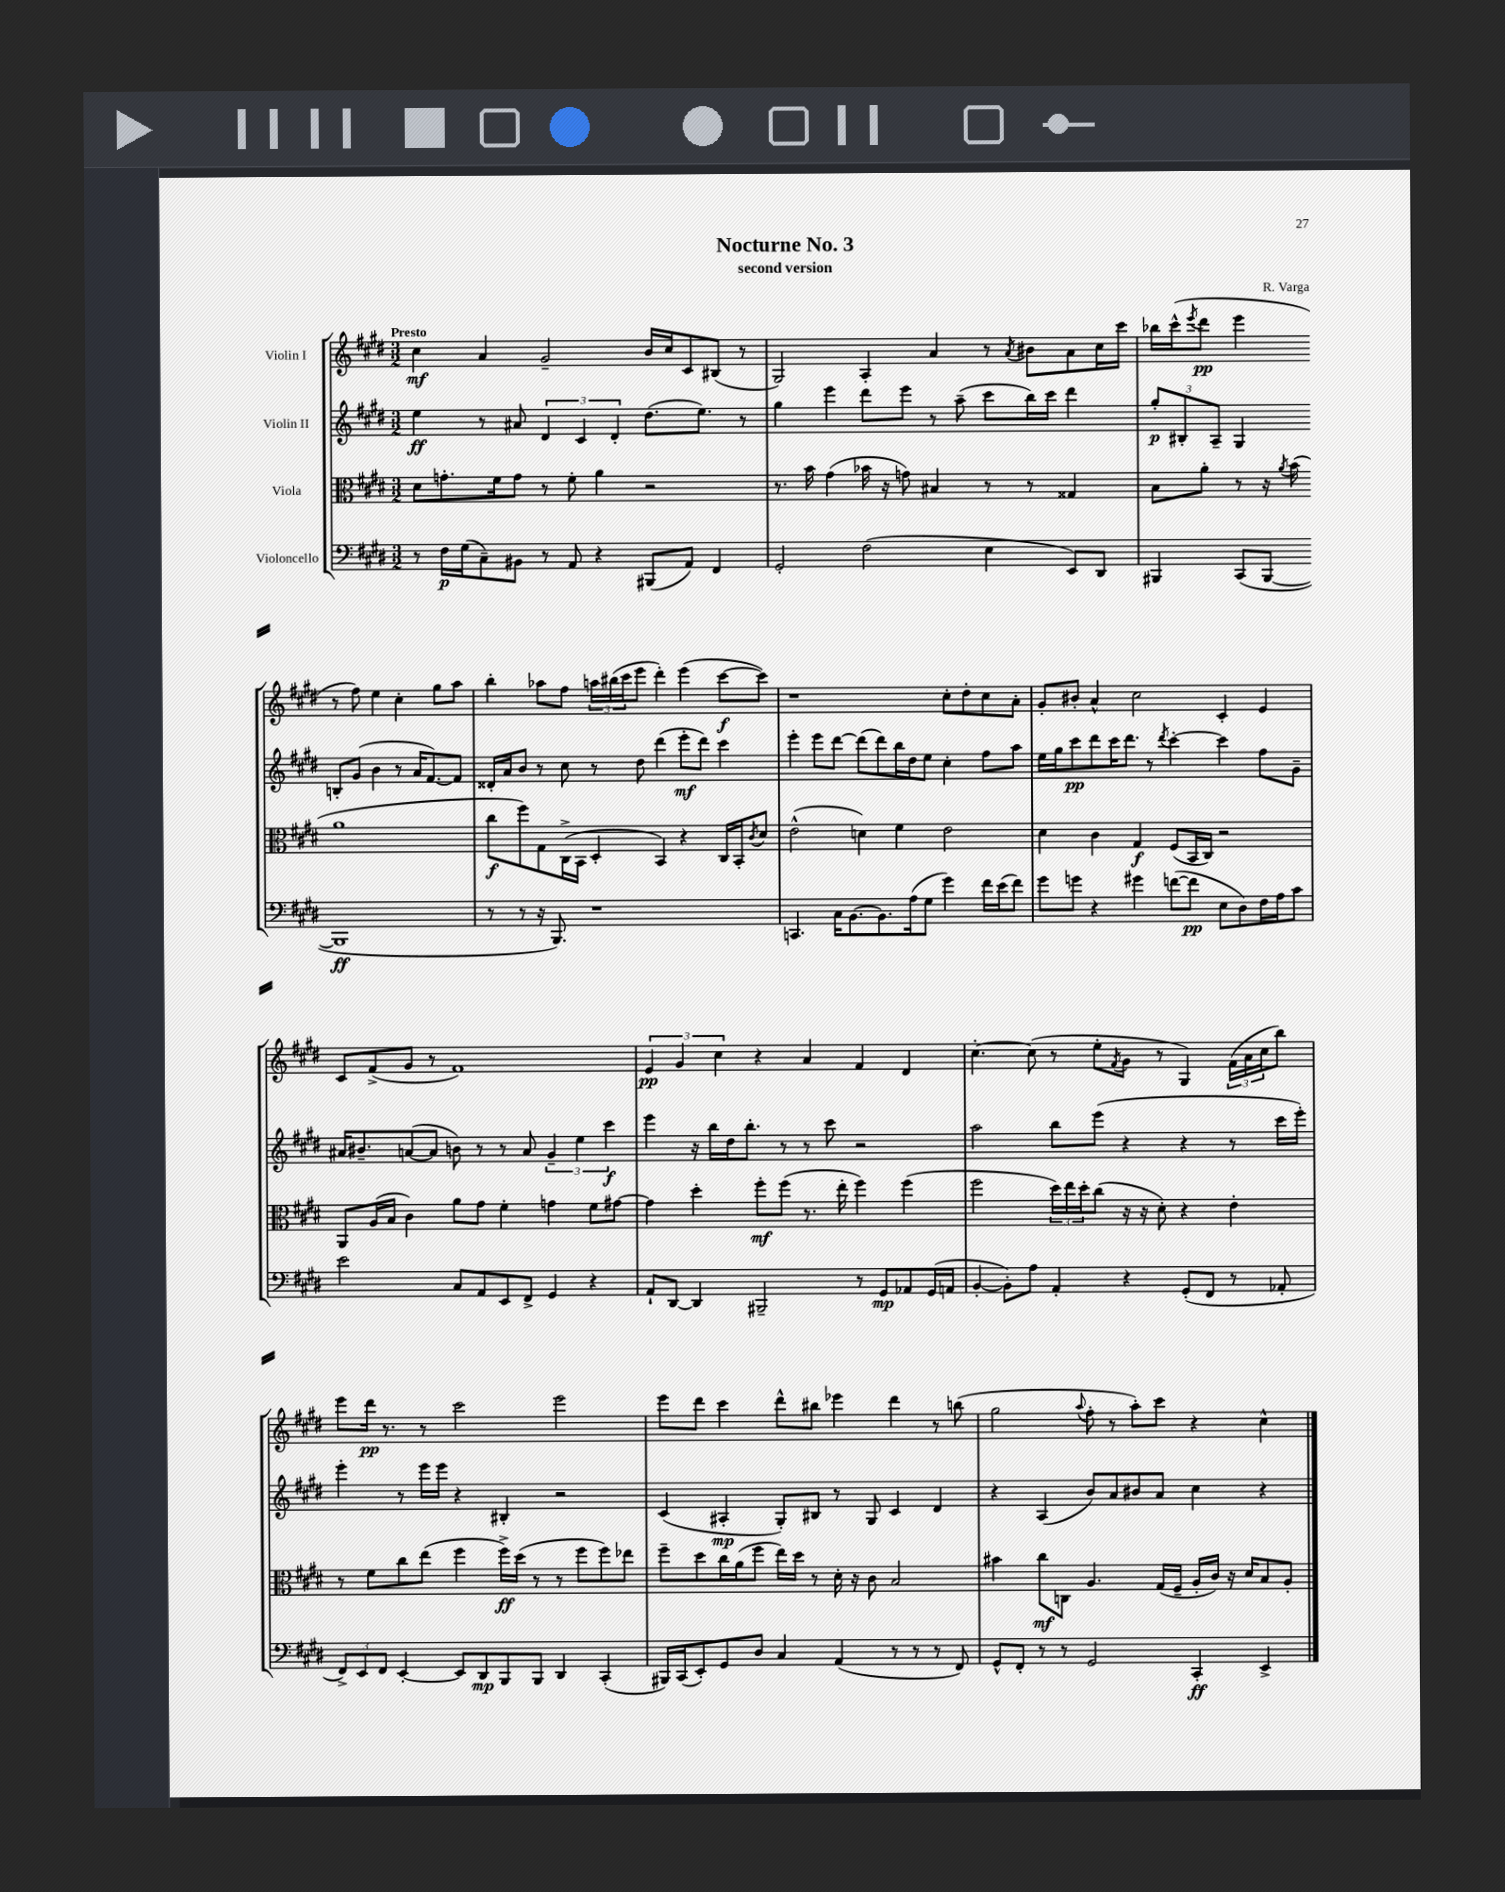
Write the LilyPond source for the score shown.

\header { title = "Nocturne No. 3" composer = "R. Varga" subtitle = "second version" }
<<
\new StaffGroup <<
\new Staff = "s0" \with { instrumentName = "Violin I" } {
    \clef treble \key e \major \numericTimeSignature \time 3/2 \tempo "Presto"
    cis''4\mf a'4 gis'2-- b'16 cis''16 cis'8 bis8( r8 |
    gis2) a4-. a'4 r8 \acciaccatura { a'8 } bis'8 a'8 cis''16 cis'''16 |
    bes''16 cis'''16-^( \acciaccatura { e'''8 } dis'''8\pp e'''4 r8 fis''8) e''4 cis''4-. gis''8 a''8 |
    b''4-. aes''8 fis''8 \tuplet 3/2 { a''16 bis''16( cis'''16 } e'''8 dis'''4-.) e'''4( cis'''8~\f cis'''8) |
    r1 cis''8-. dis''8-. cis''8 a'8-. |
    gis'8-. bis'8-. a'4-^ cis''2 cis'4-. e'4 |
    cis'8 fis'8->( gis'8 r8 fis'1) |
    \tuplet 3/2 { e'4\pp gis'4 cis''4 } r4 a'4 fis'4 dis'4 |
    cis''4.~-. cis''8( r8 e''8-. \acciaccatura { fis'8 } gis'8 r8 gis4) \tuplet 3/2 { fis'16( a'16 cis''16 } b''8) |
    e'''8 dis'''16\pp r8. r8 cis'''2 e'''2 |
    e'''8 dis'''8 cis'''4 dis'''8-^ bis''8 ees'''4 dis'''4 r8 b''8( |
    gis''2 \appoggiatura { a''8 } fis''8-. r8 a''8-.) cis'''8 r4 cis''4-^ \bar "|." |
}
\new Staff = "s1" \with { instrumentName = "Violin II" } {
    \clef treble \key e \major \numericTimeSignature \time 3/2
    e''4\ff r8 ais'8 \tuplet 3/2 { dis'4 cis'4 dis'4-. } dis''8.( e''8.) r8 |
    gis''4 e'''4 dis'''8 e'''8 r8 a''8--( cis'''8 b''16) cis'''16 dis'''4 |
    \tuplet 3/2 { gis''8-.\p bis8-. a8-- } gis4 b8-. gis'8( b'4 r8 a'16 fis'8.~) fis'8 |
    disis'16-. a'16 b'8 r8 cis''8 r8 dis''8 dis'''4( e'''8-.\mf dis'''8) cis'''4 |
    e'''4-. e'''8 dis'''8~ dis'''8( dis'''8) b''16 dis''16 e''8 cis''4-. fis''8 a''8 |
    e''16 gis''16 cis'''8\pp dis'''8 cis'''16 dis'''8. r8 \acciaccatura { dis'''8 } cis'''4~-. cis'''4 fis''8 gis'8-- |
    ais'16 bis'8.-- a'8~( a'8 b'8) r8 r8 a'8 \tuplet 3/2 { gis'4-- e''4 cis'''4\f } |
    e'''4 r16 b''16 dis''16 b''8.-. r8 r8 cis'''8 r2 |
    a''2 b''8 e'''8( r4 r4 r8 cis'''16 e'''16-.) |
    e'''4-. r8 e'''16 e'''16 r4 bis4-. r2 |
    cis'4( ais4-.\mp gis8-.) bis8 r8 gis8 cis'4 dis'4 |
    r4 a4( b'8) a'8 bis'8 a'8 cis''4 r4 \bar "|." |
}
\new Staff = "s2" \with { instrumentName = "Viola" } {
    \clef alto \key e \major \numericTimeSignature \time 3/2
    dis'8 g'8.-. fis'16 g'8 r8 fis'8-. a'4 r2 |
    r8. b'16 gis'4( bes'16 r16 g'8) bis4 r8 r8 gisis4 |
    b8 a'8-. r8 r16 \acciaccatura { a'8 } b'16( a'1 |
    cis''8\f fis''8) gis8 cis16->( b,16 dis4-. b,4) r4 cis16 b,16-. \acciaccatura { cis'8 } dis'8 |
    e'2-^( d'4) fis'4 e'2 |
    dis'4 cis'4 gis4\f fis8( b,16 cis16) r2 |
    a,8 a16( b16 cis'4) a'8 gis'8 fis'4-. g'4 fis'8 gis'8~ |
    gis'4 dis''4-. fis''8-.\mf fis''8( r8. e''16-. fis''4) fis''4( |
    fis''2 \tuplet 3/2 { dis''16) e''16 dis''16-. } cis''8( r16 r16 dis'8-.) r4 e'4-. |
    r8 fis'8 cis''8 e''8( fis''4 fis''16->\ff) dis''16( r8 r8 fis''8 fis''8) ees''8 |
    fis''8-- dis''8 cis''16 a'16( fis''8 e''16) dis''16 r8 dis'16-. r16 cis'8 b2 |
    bis'4 cis''8\mf c8 a4. gis16( fis16-- a16-. cis'16) r16 dis'16 b8 a8-. \bar "|." |
}
\new Staff = "s3" \with { instrumentName = "Violoncello" } {
    \clef bass \key e \major \numericTimeSignature \time 3/2
    r8 fis16\p gis16( cis8--) bis,8 r8 a,8 r4 bis,,8( a,8) fis,4 |
    gis,2-. fis2( e4 e,8) dis,8 |
    bis,,4 cis,8( bis,,8~ bis,,1\ff |
    r8 r8 r16 b,,8.) r1 |
    c,4. cis16 b,8.~ b,8. a16( gis8 gis'4) fis'16 e'16( fis'8) |
    gis'8 g'8 r4 gis'4 f'8~( f'8\pp e8 dis8) fis16 a16 cis'8 |
    e'2 cis8 a,8 e,8 fis,8-> gis,4 r4 |
    a,8-! dis,8~ dis,4 bis,,2-- r8 gis,8\mp aes,8 gis,16( a,16 |
    b,4~-. b,8-.) a8 a,4-. r4 gis,8-.( fis,8 r8 aes,8-. |
    \tuplet 3/2 { fis,8->) e,8 fis,8 } e,4~-. e,8 dis,8\mp b,,8 b,,8 dis,4 cis,4-.( |
    bis,,16) cis,16( e,8-.) gis,8 dis8 cis4 a,4( r8 r8 r8 fis,8) |
    gis,8-^ fis,8-. r8 r8 gis,2 cis,4-.\ff e,4-> \bar "|." |
}
>>
>>
\layout { \context { \Score \remove "Bar_number_engraver" } }
